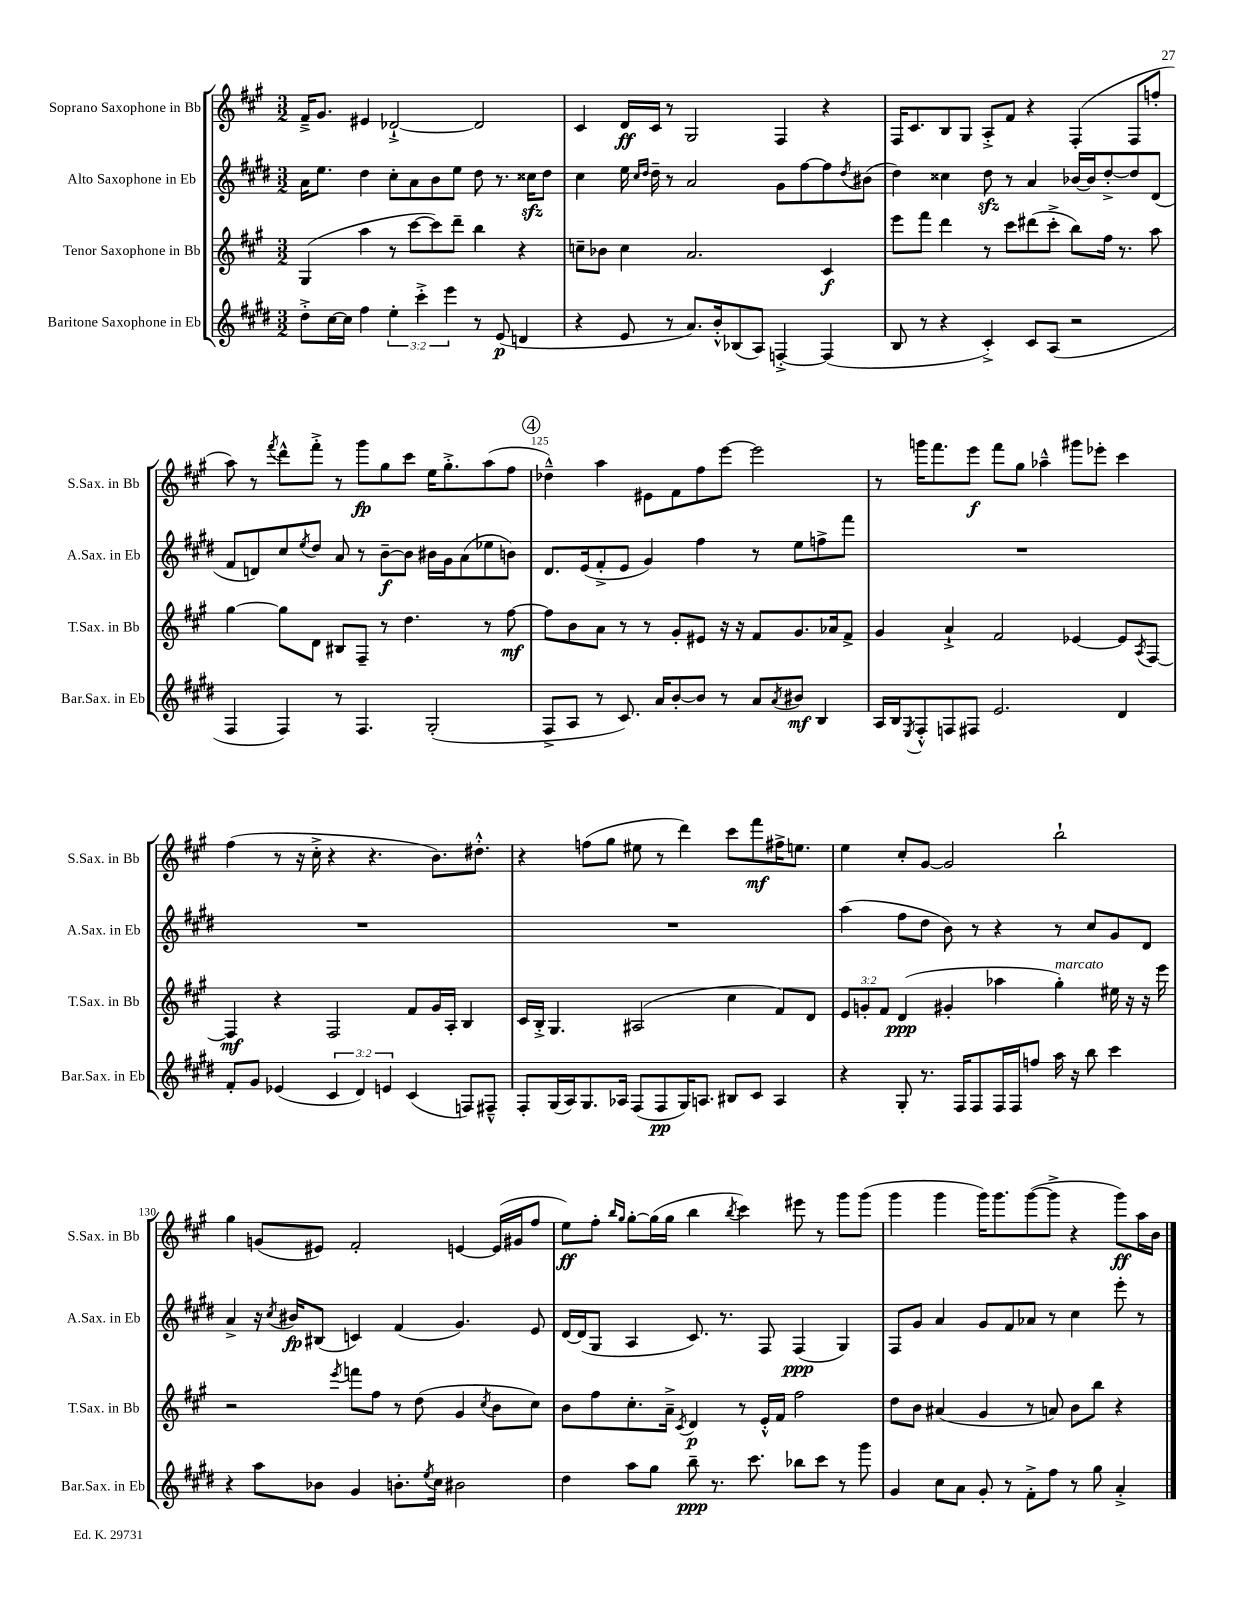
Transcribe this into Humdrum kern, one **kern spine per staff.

**kern	**kern	**kern	**kern
*staff4	*staff3	*staff2	*staff1
*clefG2	*clefG2	*clefG2	*clefG2
*k[f#c#g#d#]	*k[f#c#g#]	*k[f#c#g#d#]	*k[f#c#g#]
*M3/2	*M3/2	*M3/2	*M3/2
8dd#'^	(4G#	16a	16f#~^
.	.	8.ee	8.g#
[16cc#	.	.	.
16cc#]	.	.	.
4ff#	4aa	4dd#	4e#
6ee'	8r	8cc#'	[2d-`^
.	[8ccc#	8a	.
6ccc#'^	.	.	.
.	8ccc#])	8b	.
6eee	.	.	.
.	8ddd~	8ee	.
8r	4bb	8dd#	2d-]
(8e	.	8.r	.
4d	4r	.	.
.	.	16cc##	.
.	.	8dd#	.
=	=	=	=
4r	8cc~	4cc#	4c#
.	8b-	.	.
8e	4cc	16ee	16d
.	.	16qqcc#	.
.	.	16qqdd#	.
.	.	16dd#~	16c#
8r	.	8r	8r
8.a)	2.a	2a	2G#
16b'^^	.	.	.
(8B-	.	.	.
8A)	.	.	.
[4F'^	.	8g#	4F#
.	.	[8ff#	.
(4F]	4c#	8ff#]	4r
.	.	8qdd#	.
.	.	(8b#	.
=	=	=	=
8B	8eee	4dd#)	16F#
.	.	.	8.c#
8r	8fff#	.	.
4r	4ddd	4cc##	8B
.	.	.	8G#
4c#'^)	8r	8dd#	8A'^
.	8ccc#	8r	8f#
8c#	(8ddd#	4a	4r
(8A	8ccc#'^	.	.
2r	8bb)	[16b-	(4F#'
.	.	16b-]	.
.	16ff#	[8dd#'^	.
.	8.r	.	.
.	.	8dd#]	8F#
.	8aa	(8d#	8ff'
=	=	=	=
4F#	[4gg#	8f#	8aa)
.	.	8d)	8r
.	.	.	8qfff#
4F#)	8gg#]	8cc#	8ddd^^
.	.	8qee	.
.	8d	8dd#	8fff#'^
8r	8B#	8a	8r
4.F#	8F#~	8r	8ggg#
.	8r	[8b~	8gg#
.	4.dd	8b]	8ccc#
(2G#'	.	16b#	16ee
.	.	16g#	8.gg#'^
.	.	(8a	.
.	8r	8ee-	(8aa
.	[8ff#	8b)	8ff#
=	=	=	=
8F#^	8ff#]	8.d#	4dd-~^^)
8A	8b	.	.
.	.	(16e	.
8r	8a	8f#'^	4aa
8.c#)	8r	8e	.
.	8r	4g#)	8e#
16a	.	.	.
[8b'	8g#'	.	8f#
8b]	8e#	4ff#	8ff#
8r	16r	.	[8eee
.	16r	.	.
8a	8f#	8r	2eee]
8qa	.	.	.
8b#	8.g#	8ee	.
4B	.	8ff^	.
.	16a-	.	.
.	8f#^	8fff#	.
=	=	=	=
16A	4g#	1.r	8r
16B	.	.	.
8qE	.	.	.
8F#'^^	.	.	16ggg
.	.	.	8.fff#
8F	4a`^	.	.
8F#	.	.	8eee
2.e	2f#	.	8fff#
.	.	.	8gg#
.	.	.	4aa-~^^
.	[4e-	.	8ggg#
.	.	.	8eee-'
4d#	8e-]	.	4ccc#
.	8qA	.	.
.	[8F#	.	.
=	=	=	=
8f#'	4F#]	1.r	(4ff#
8g#	.	.	.
(4e-	4r	.	8r
.	.	.	16r
.	.	.	16cc#'^
6c#	2F#	.	4r
6d#)	.	.	.
.	.	.	4.r
6e	.	.	.
(4c#	8f#	.	.
.	16g#	.	8.b)
.	16A'	.	.
8F)	4B	.	.
.	.	.	8.dd#'^^
8F#~^^	.	.	.
=	=	=	=
8F#'	16c#	1.r	4r
.	16B'^	.	.
(16G#	4.G#	.	.
16A)	.	.	.
8.G#	.	.	(8ff
.	.	.	8gg#
16A-	.	.	.
(8F#	(2A#	.	8ee#
8F#	.	.	8r
16G#)	.	.	4ddd)
8.A	.	.	.
8B#	4cc#	.	8ccc#
8c#	.	.	8fff#
4A	8f#)	.	16ff#^
.	.	.	8.ee
.	8d	.	.
=	=	=	=
4r	12e	(4aa	4ee
.	12g'	.	.
.	12f#	.	.
8G#'	(4d	8ff#	8cc#'
8.r	.	8dd#	[8g#
.	4g#'	8b)	2g#]
16F#	.	.	.
8F#	.	8r	.
16F#	4aa-	4r	.
16F#	.	.	.
8ff	.	.	.
16aa	4gg#')	8r	2bb`
16r	.	.	.
8bb	.	8cc#	.
4ccc#	16ee#	8g#	.
.	16r	.	.
.	16r	8d#	.
.	16eee	.	.
=	=	=	=
4r	2r	4a^	4gg#
8aa	.	16r	(8g
.	.	8qcc#	.
.	.	16b#	.
8b-	.	(8B#	8e#)
.	8qeee	.	.
4g#	8fff	4c)	2f#'
.	8ff#	.	.
8.b'	8r	(4f#	.
.	(8dd	.	.
8qee	.	.	.
16cc#	.	.	.
2b#	4g#	4.g#)	[4e
.	8qcc#	.	.
.	8b	.	(16e]
.	.	.	16g#
.	8cc#)	8e	8ff#
=	=	=	=
4dd#	8b	[16d#	8ee)
.	.	(16d#]	.
.	8ff#	8G#	8ff#'
.	.	.	16qqbb
.	.	.	16qqgg#
8aa	8.cc#'	4A	[8gg#'
8gg#	.	.	(16gg#]
.	16a~^	.	16gg#
.	8qc#	.	.
8bb~	4d	8.c#)	4bb
8.r	.	.	.
.	.	8.r	.
.	.	.	8qbb
.	8r	.	4ccc#)
8.ccc#	.	.	.
.	16e'^^	8F#	.
.	16f#	.	.
8bb-	2ff#	(4F#	8eee#
8ccc#	.	.	8r
8r	.	4G#)	8ggg#
8ggg#	.	.	(8ggg#
=	=	=	=
4g#	8dd	8F#	4ggg#
.	8b	8g#	.
8cc#	(4a#	4a	4ggg#
8a	.	.	.
8g#'	4g#	8g#	16ggg#)
.	.	.	8.ggg#
8r	.	8f#	.
8f#'^	8r	8a-	([8ggg#
8ff#	8a)	8r	8ggg#^]
8r	8b	4cc#	4r
8gg#	8bb	.	.
4a'^	4r	8eee'	8ggg#)
.	.	8r	16aa
.	.	.	16b
==	==	==	==
*-	*-	*-	*-
